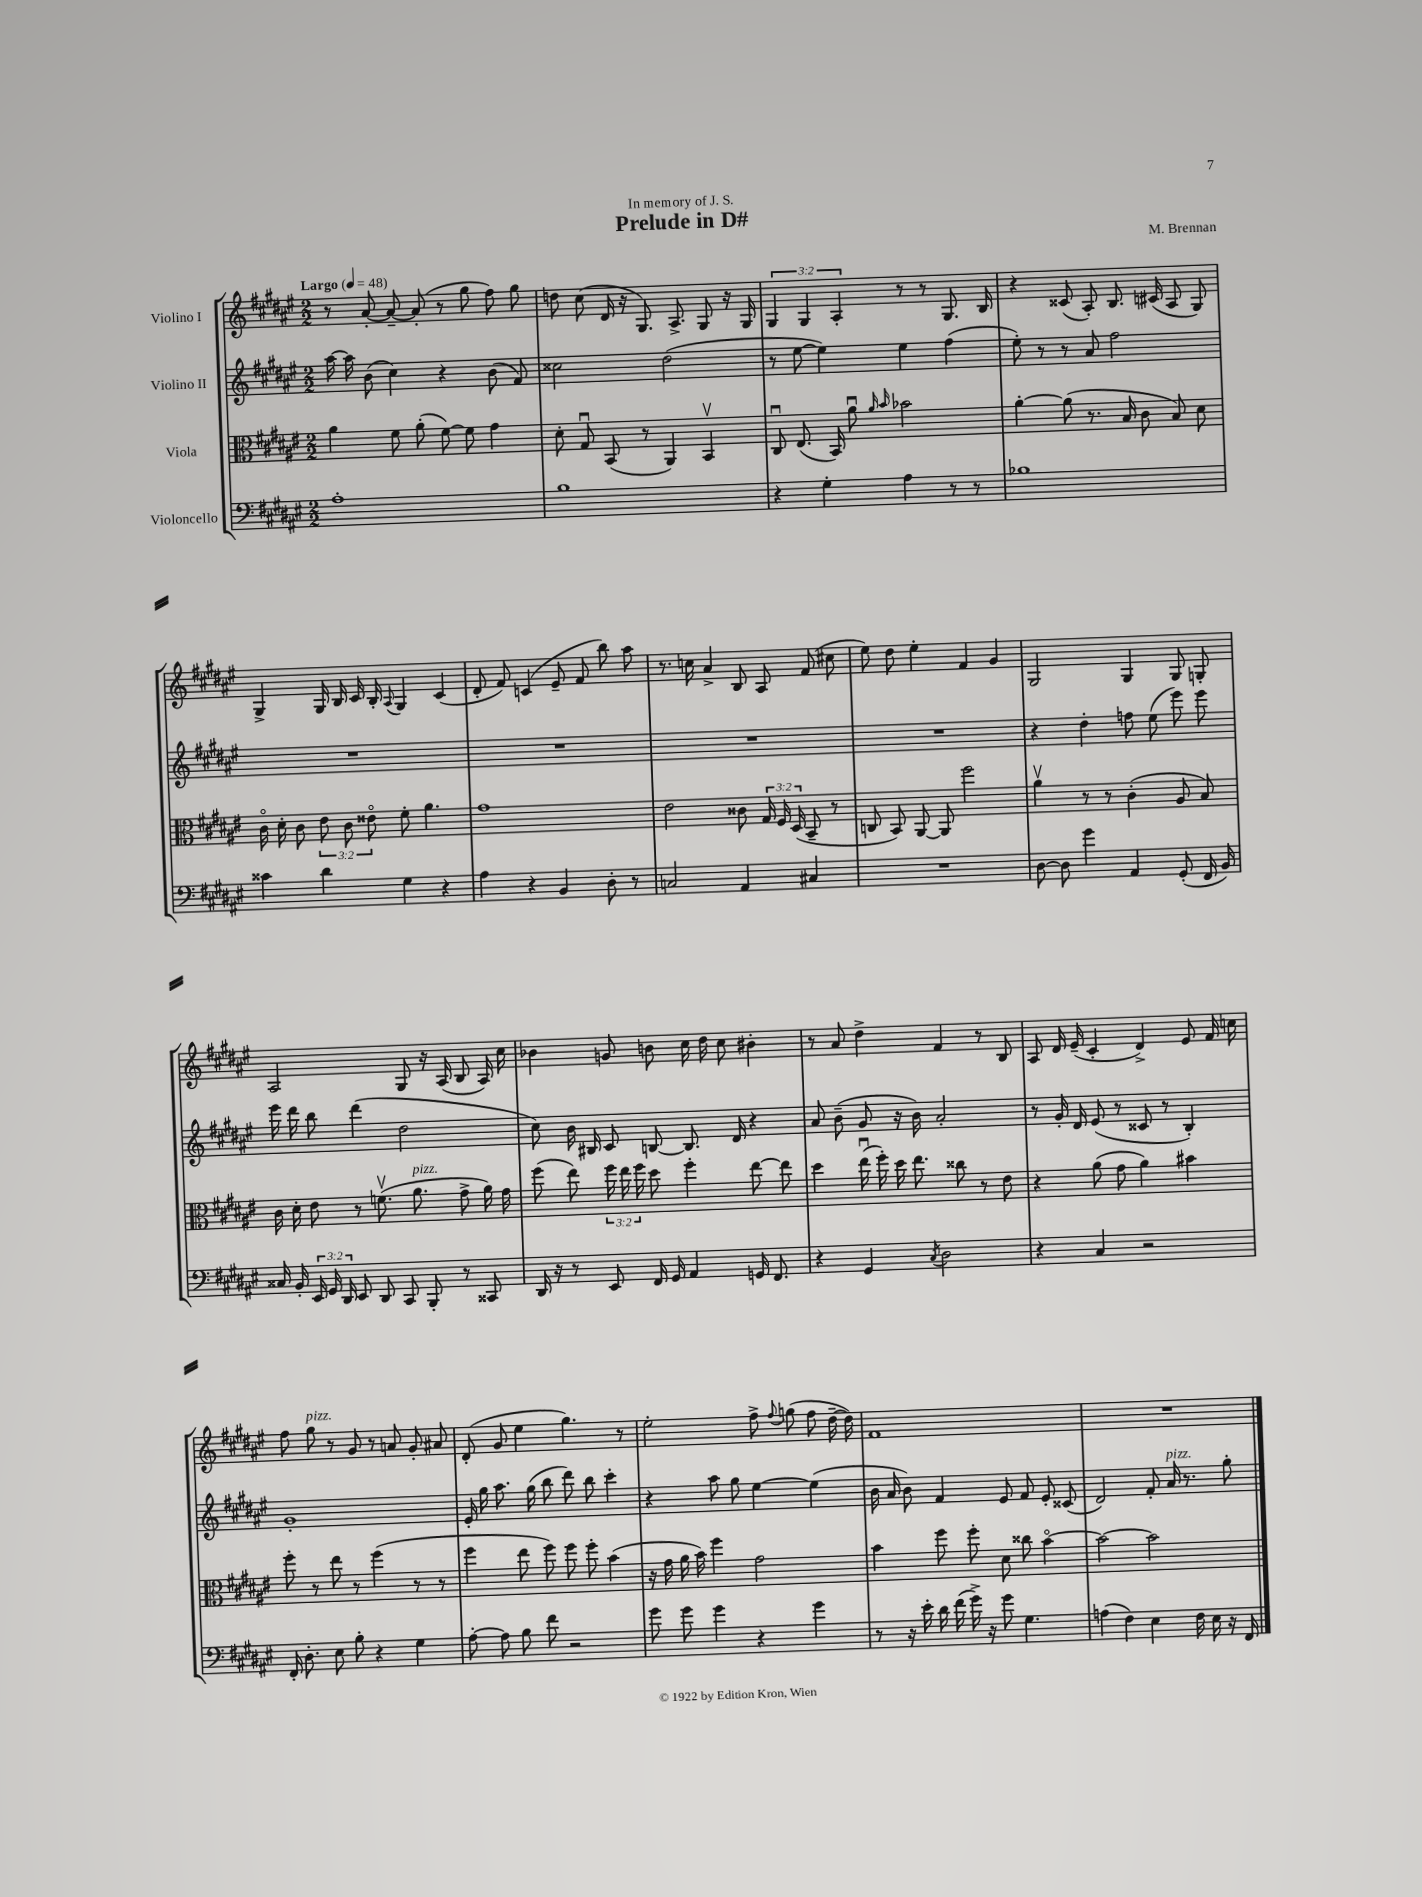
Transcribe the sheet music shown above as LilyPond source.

\header { title = "Prelude in D#" composer = "M. Brennan" dedication = "In memory of J. S." }
<<
\new StaffGroup <<
\new Staff = "s0" \with { instrumentName = "Violino I" } {
    \clef treble \key fis \major \numericTimeSignature \time 2/2 \override Staff.TupletNumber.text = #tuplet-number::calc-fraction-text \tempo "Largo" 4 = 48
    \autoBeamOff r8 ais'8~-. ais'8~-- ais'8-.( r8 gis''8 fis''8) gis''8 |
    d''8 cis''8( dis'16 r16 gis8.) ais8.-> gis8 r16 gis16 |
    \tuplet 3/2 { gis4 gis4 ais4-. } r8 r8 gis8. b16 |
    r4 cisis'8( ais8-.) b8. cis'16( ais8 gis8) |
    gis4-> gis16 b16 cis'16 b16-. \appoggiatura { ais8 } gis4 cis'4( |
    dis'8-. fis'8) c'4( eis'8-- fis'8 b''8) ais''8 |
    r8. c''16 ais'4-> b8 ais8 fis'8( cis''8 |
    eis''8) dis''8 eis''4-. fis'4 gis'4 |
    gis2 gis4 gis8 g8-. |
    ais2 gis8 r16 ais16( b8 ais16) cis''16 |
    bes'4 g'8 b'8 cis''16 dis''16 cis''8 bis'4-. |
    r8 ais'8 dis''4-> fis'4 r8 b8 |
    ais8 dis'16 eis'16--( cis'4-. dis'4->) eis'8 fis'16 c''16 |
    fis''8 gis''8^\markup { \italic "pizz." } r8 gis'8 r8 a'8 gis'8-. ais'8 |
    dis'8-.( gis'8 eis''4 gis''4.) r8 |
    eis''2-. fis''8-> \appoggiatura { fis''8 } g''8( fis''8 dis''16~-- dis''16) |
    fis'1 |
    R1 \bar "|." |
}
\new Staff = "s1" \with { instrumentName = "Violino II" } {
    \clef treble \key fis \major \numericTimeSignature \time 2/2
    \autoBeamOff ais''16~ ais''16 b'8( cis''4) r4 b'8( fis'8) |
    cisis''2 dis''2( |
    r8 eis''8~ eis''4) eis''4 fis''4( |
    eis''8-.) r8 r8 ais'8 fis''2 |
    R1 |
    R1 |
    R1 |
    R1 |
    r4 dis''4-. f''8 eis''8( eis'''8) eis'''8 |
    eis'''16 dis'''16 b''8 dis'''4( dis''2 |
    cis''8) b'16 bis16 cis'8 b8~ b8. dis'16 r4 |
    ais'8 b'8--( gis'8 r16 b'16) ais'2-. |
    r8 gis'16-. dis'16 eis'8( r8 cisis'8 r8 b4-.) |
    gis'1-. |
    eis'16-. gis''16 ais''8. gis''16( b''8 dis'''8) b''8 cis'''4-. |
    r4 ais''8 gis''8 eis''4~ eis''4( |
    b'16 ais'16 b'8) fis'4 eis'8 fis'8 eis'8-. cisis'8( |
    dis'2) fis'8-. ais'16^\markup { \italic "pizz." } r8. gis''8-. \bar "|." |
}
\new Staff = "s2" \with { instrumentName = "Viola" } {
    \clef alto \key fis \major \numericTimeSignature \time 2/2 \override Staff.TupletNumber.text = #tuplet-number::calc-fraction-text
    \autoBeamOff ais'4 fis'8 ais'8-.( fis'8~) fis'8 gis'4 |
    dis'8-. gis8\downbow b,8( r8 ais,4) b,4\upbow |
    cis8\downbow eis8.( b,16) ais'8\downbow \grace { ais'16 b'16 } bes'2 |
    ais'4~-. ais'8( r8. b16 cis'8 b8) dis'8 |
    cis'16\flageolet dis'16-. cis'8 \tuplet 3/2 { eis'8 cis'8 eisis'8\flageolet } fis'8-. ais'4. |
    gis'1 |
    eis'2 cisis'8 \tuplet 3/2 { gis16 fis16 dis16( } b,8-- r8 |
    c8 b,8) ais,8~ ais,8 fis''2 |
    ais'4\upbow r8 r8 cis'4-.( ais8 b8) |
    cis'16 dis'16-. eis'8 r8 f'8.\upbow( ais'8.^\markup { \italic "pizz." } gis'8-> ais'16) gis'16 |
    fis''8( eis''8) \tuplet 3/2 { fis''16 eis''16 fis''16 } dis''8 fis''4-. eis''8~ eis''8 |
    dis''4 eis''16\downbow( fis''16-.) dis''16 eis''8. cisis''8 r8 eis'8 |
    r4 ais'8( gis'8 ais'4) bis'4 |
    fis''8-. r8 eis''8 r8 fis''4( r8 r8 |
    fis''4 eis''8 fis''8) fis''8 fis''8-. b'4( |
    r16 gis'16 ais'16 b'16) fis''4 gis'2 |
    b'4 fis''8 fis''8-. dis'8 cisis''8 b'4~\flageolet |
    b'2~ b'2 \bar "|." |
}
\new Staff = "s3" \with { instrumentName = "Violoncello" } {
    \clef bass \key fis \major \numericTimeSignature \time 2/2 \override Staff.TupletNumber.text = #tuplet-number::calc-fraction-text
    \autoBeamOff ais1-. |
    b1 |
    r4 gis4-. ais4 r8 r8 |
    bes1 |
    cisis'4 dis'4 gis4 r4 |
    ais4 r4 b,4 dis8-. r8 |
    c2 ais,4 cis4 |
    R1 |
    dis8~ dis8 gis'4 ais,4 gis,8-.( fis,16 b,16) |
    cisis16 b,16-. \tuplet 3/2 { eis,16 gis,16 dis,16 } eis,8 dis,8 cis,8 b,,8-. r8 cisis,8 |
    dis,16 r16 r8 eis,8 fis,16 gis,16 ais,4 g,16 fis,8. |
    r4 gis,4 \acciaccatura { cis8 } dis2 |
    r4 cis4 r2 |
    fis,16-. dis8.-. eis8 b8-. r4 gis4 |
    ais8~-. ais8 b8 fis'8 r2 |
    gis'8 gis'8 gis'4 r4 gis'4 |
    r8 r16 eis'16-. dis'16 fis'16( gis'16->) r16 gis'8 gis4. |
    a4( fis4) eis4 fis16 eis16 r16 fis,16 \bar "|." |
}
>>
>>
\layout { \context { \Score \remove "Bar_number_engraver" } }
